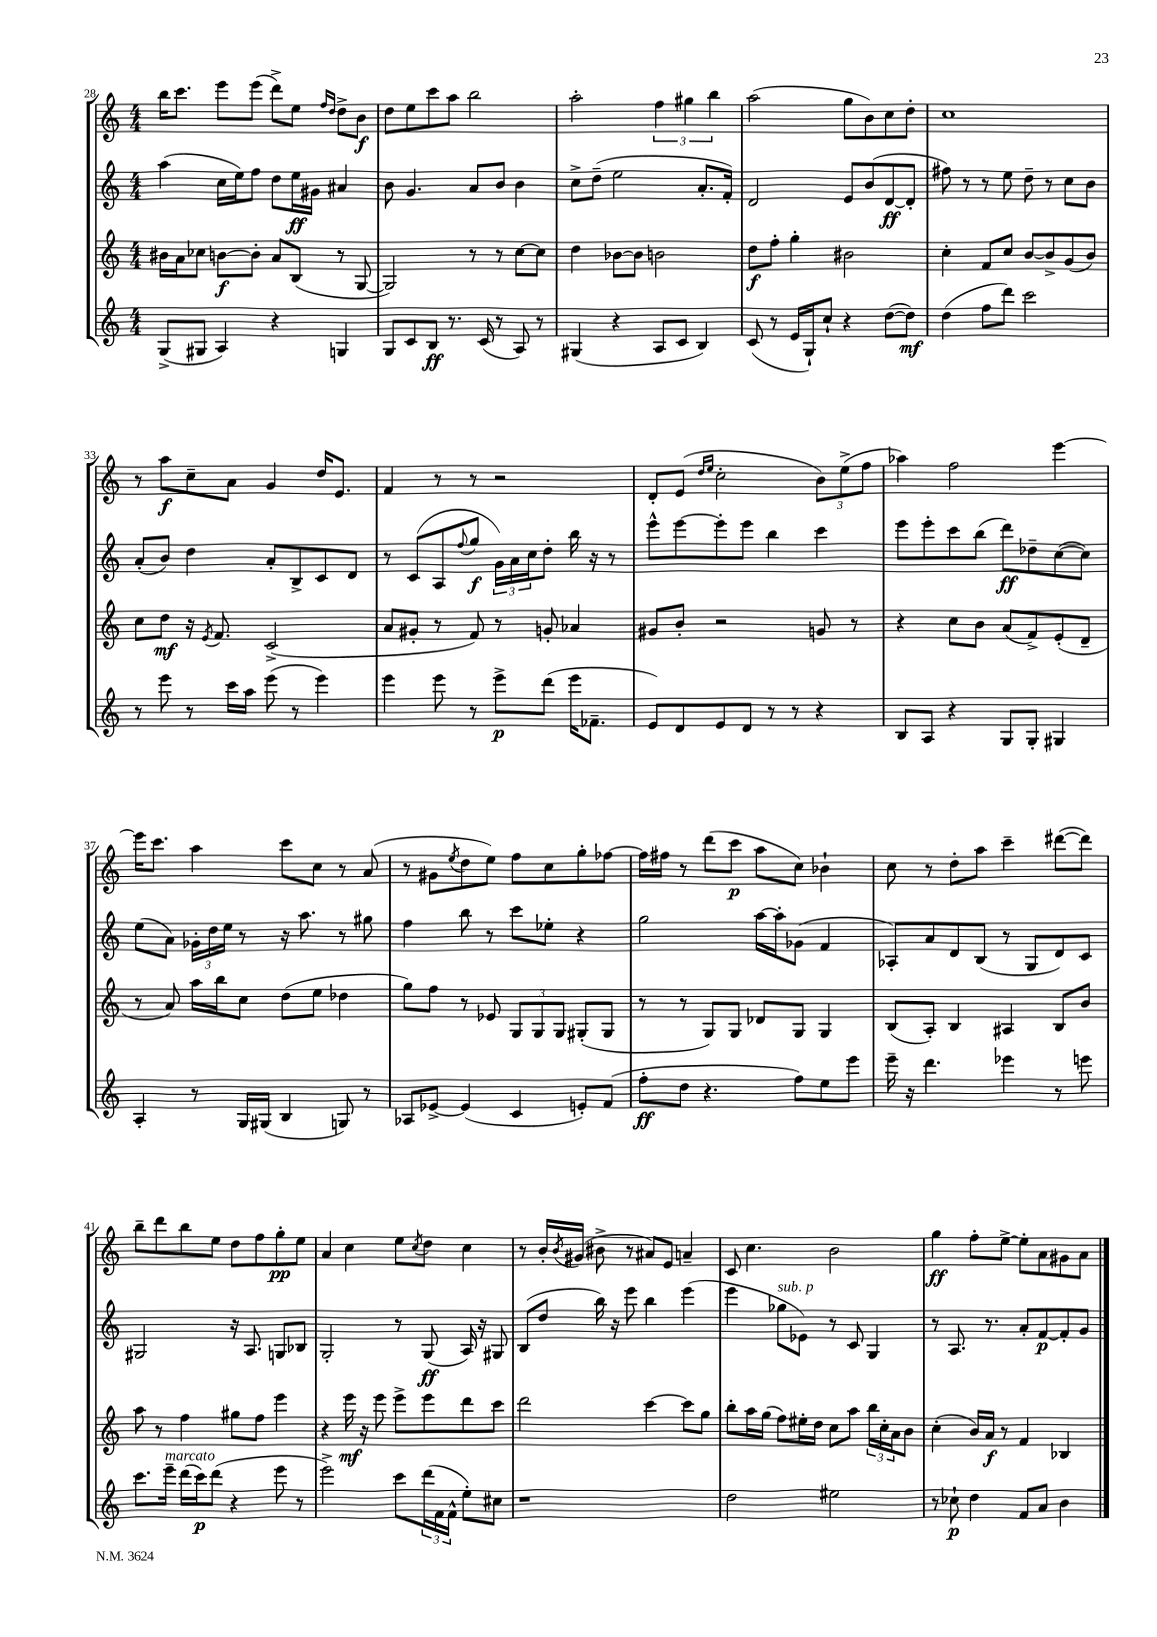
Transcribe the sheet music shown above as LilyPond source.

<<
\new StaffGroup <<
\new Staff = "s0" {
    \clef treble \key c \major \numericTimeSignature \time 4/4
    b''16 c'''8. e'''8 e'''8( d'''8->) e''8 \grace { f''16 d''16 } d''8-> b'8\f |
    d''8 e''8 c'''8 a''8 b''2 |
    a''2-. \tuplet 3/2 { f''4 gis''4 b''4 } |
    a''2( g''8 b'8) c''8 d''8-. |
    c''1 |
    r8 a''8\f c''8-- a'8 g'4 d''16 e'8. |
    f'4 r8 r8 r2 |
    d'8-. e'8( \grace { d''16 e''16 } c''2-. \tuplet 3/2 { b'8) e''8->( f''8 } |
    aes''4) f''2 e'''4~ |
    e'''16 c'''8. a''4 c'''8 c''8 r8 a'8( |
    r8 gis'8 \acciaccatura { e''8 } d''8 e''8) f''8 c''8 g''8-. fes''8~ |
    fes''16 fis''16 r8 d'''8( c'''8\p a''8 c''8) bes'4-! |
    c''8 r8 d''8-. a''8 c'''4-- dis'''8~( dis'''8) |
    b''8-- d'''8 b''8 e''8 d''8 f''8 g''8-.\pp e''8 |
    a'4 c''4 e''8 \acciaccatura { c''8 } d''8 c''4 |
    r8 b'16-. \acciaccatura { b'8 } gis'16( bis'8-> r8 ais'8) e'8 a'4-- |
    c'8 c''4. b'2 |
    g''4\ff f''8-. e''8~-> e''8-. a'8 gis'8 a'8 \bar "|." |
}
\new Staff = "s1" {
    \clef treble \key c \major \numericTimeSignature \time 4/4
    a''4( c''16 e''16) f''8 d''8 e''16\ff gis'16 ais'4 |
    b'8 g'4. a'8 b'8 b'4 |
    c''8-> d''8--( e''2 a'8.-. f'16-.) |
    d'2 e'8 b'8( d'8~\ff d'8-. |
    fis''8) r8 r8 e''8 d''8-- r8 c''8 b'8 |
    a'8-.( b'8) d''4 a'8-. b8-> c'8 d'8 |
    r8 c'8( a8 \appoggiatura { f''8 } g''8\f \tuplet 3/2 { g'16) a'16 c''16 } d''8-. b''16 r16 r8 |
    e'''8-^ e'''8~ e'''8-. e'''8 b''4 c'''4 |
    e'''8 e'''8-. c'''8 b''8( d'''8\ff) des''8-- c''8~( c''8) |
    e''8( a'8) \tuplet 3/2 { ges'16-. d''16 e''16 } r8 r16 a''8. r8 gis''8 |
    f''4 b''8 r8 c'''8 ees''8-. r4 |
    g''2 a''16~ a''16-. ges'8( f'4 |
    aes8-.) a'8 d'8 b8( r8 g8 d'8) c'8 |
    gis2 r16 a8. g8 bes8 |
    g2-. r8 g8\ff( a16) r16 gis8 |
    b8( d''8 b''16) r16 e'''8 b''4 e'''4( |
    e'''4 ges''8^\markup { \italic "sub. p" } ees'8) r8 c'8 g4 |
    r8 a8. r8. a'8-. f'8~\p f'8-. g'8 \bar "|." |
}
\new Staff = "s2" {
    \clef treble \key c \major \numericTimeSignature \time 4/4
    bis'16 a'16 ces''8 b'8~\f b'8-. a'8 b8( r8 g8~ |
    g2) r8 r8 c''8~ c''8 |
    d''4 bes'8~ bes'8 b'2 |
    d''8\f f''8-. g''4-. bis'2 |
    c''4-. f'8 c''8 b'8~ b'8-> g'8( b'8) |
    c''8 d''8\mf r16 \acciaccatura { e'8 } f'8. c'2->( |
    a'8 gis'8-. r8 f'8) r8 g'8-. aes'4 |
    gis'8 b'8-. r2 g'8 r8 |
    r4 c''8 b'8 a'8( f'8->) e'8-.( d'8-- |
    r8 a'8) a''16 b''16 c''8 d''8( e''8 des''4 |
    g''8) f''8 r8 ees'8 \tuplet 3/2 { g8 g8 g8 } gis8-.( gis8 |
    r8 r8 g8) g8 des'8 g8 g4 |
    b8( a8-.) b4 ais4 b8 b'8 |
    a''8 r8 f''4 gis''8 f''8 e'''4 |
    r4 e'''16\mf r16 e'''8 e'''8-> e'''8 d'''8 c'''8 |
    d'''2 c'''4~ c'''8 g''8 |
    b''8-. a''16 g''16( f''8) eis''16-. d''16 c''8 a''8 \tuplet 3/2 { b''16 c''16-. a'16 } b'8 |
    c''4-.( b'16) a'16\f r8 f'4 bes4 \bar "|." |
}
\new Staff = "s3" {
    \clef treble \key c \major \numericTimeSignature \time 4/4
    g8->( gis8 a4) r4 g4 |
    g8 c'8 b8\ff r8. c'16( r8 a8) r8 |
    gis4( r4 a8 c'8 b4) |
    c'8( r8 e'16 g16-!) c''8-! r4 d''8~( d''8\mf) |
    d''4( f''8 d'''8) c'''2 |
    r8 e'''8 r8 c'''16 a''16 e'''8( r8 e'''4) |
    e'''4 e'''8 r8 e'''8->\p d'''8( e'''16 fes'8.-- |
    e'8) d'8 e'8 d'8 r8 r8 r4 |
    b8 a8 r4 g8 g8-. gis4 |
    a4-. r8 g16 gis16( b4 g8) r8 |
    aes8 ees'8~-> ees'4( c'4 e'8-.) f'8( |
    f''8-.\ff d''8 r4. f''8) e''8 e'''8 |
    e'''16-- r16 d'''4. ees'''4 r8 e'''8 |
    c'''8. e'''16--^\markup { \italic "marcato" } d'''16( c'''16\p) d'''8( r4 e'''8 r8 |
    e'''2->) c'''8 \tuplet 3/2 { d'''16( f'16 f'16-^ } e''8-.) cis''8 |
    r1 |
    d''2 eis''2 |
    r8 ces''8-!\p d''4 f'8 a'8 b'4 \bar "|." |
}
>>
>>
\layout { \context { \Score currentBarNumber = #28 } }
